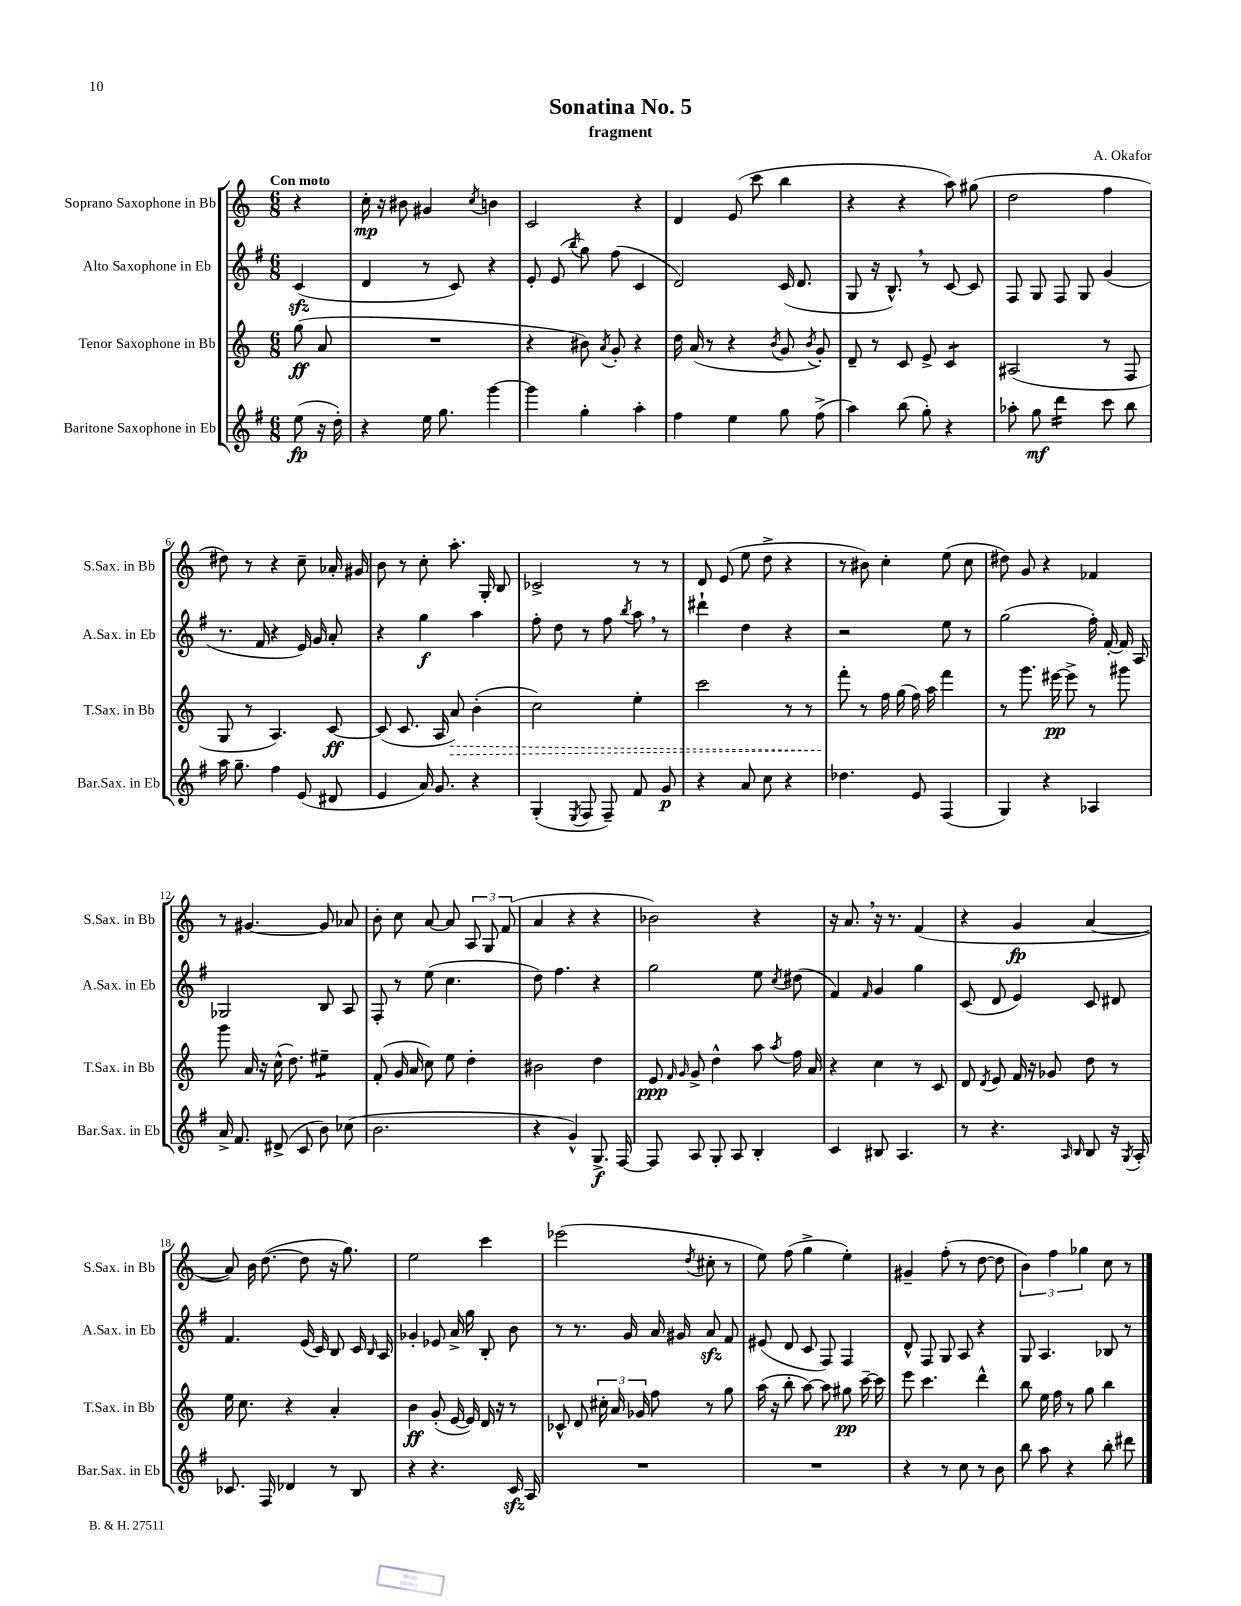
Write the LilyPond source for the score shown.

\header { title = "Sonatina No. 5" composer = "A. Okafor" subtitle = "fragment" }
<<
\new StaffGroup <<
\new Staff = "s0" \with { instrumentName = "Soprano Saxophone in Bb" shortInstrumentName = "S.Sax. in Bb" } {
    \clef treble \key c \major \numericTimeSignature \time 6/8 \partial 4 \tempo "Con moto"
    \autoBeamOff r4 |
    c''16-.\mp r16 bis'8 gis'4 \acciaccatura { c''8 } b'4 |
    c'2 r4 |
    d'4 e'8( c'''8 b''4 |
    r4 r4 a''8) gis''8( |
    d''2 f''4 |
    dis''8) r8 r4 c''8-- aes'16-. gis'16 |
    b'8 r8 c''8-. a''8.-. g16-. b8 |
    ces'2-> r8 r8 |
    d'8 e'8( e''8 d''8-> r4 |
    r8 bis'8) c''4-. e''8( c''8 |
    dis''8) g'8 r4 fes'4 |
    r8 gis'4.~ gis'8 aes'8 |
    b'8-. c''8 a'8~ a'8 \tuplet 3/2 { a8 g8 f'8( } |
    a'4 r4 r4 |
    bes'2) r4 |
    r16 a'8. \breathe r16 r8. f'4( |
    r4 g'4\fp a'4~ |
    a'8) b'16 d''8.~( d''8 r16 g''8.) |
    e''2 c'''4 |
    ees'''2( \acciaccatura { d''8 } cis''8-. r8 |
    e''8) f''8( g''4-> e''4-.) |
    gis'4-- f''8-.( r8 d''8~ d''8 |
    \tuplet 3/2 { b'4) f''4 ges''4 } c''8 r8 \bar "|." |
}
\new Staff = "s1" \with { instrumentName = "Alto Saxophone in Eb" shortInstrumentName = "A.Sax. in Eb" } {
    \clef treble \key g \major \numericTimeSignature \time 6/8 \partial 4
    \autoBeamOff c'4\sfz( |
    d'4 r8 c'8) r4 |
    e'8-. e'8( \acciaccatura { b''8 } g''8) fis''8( c'4 |
    d'2) c'16( d'8. |
    g8 r16 b8.-^) \breathe r8 c'8~ c'8 |
    fis8 g8 fis8 g8 g'4( |
    r8. fis'16 r4 e'16) g'16 a'8-. |
    r4 g''4\f a''4 |
    fis''8-. d''8 r8 fis''8 \acciaccatura { b''8 } a''8 \breathe r8 |
    dis'''4-! d''4 r4 |
    r2 e''8 r8 |
    g''2( fis''16-.) fis'16~-. fis'16 a16 |
    ges2 b8 a8 |
    fis8-. r8 e''8( c''4. |
    d''8) fis''4. r4 |
    g''2 e''8 \acciaccatura { c''8 } dis''8( |
    fis'4) \grace { fis'16 } g'4 g''4 |
    c'8( d'8 e'4) c'8 dis'8 |
    fis'4. e'16( c'16) b8 c'16 \grace { b16 } a16 |
    ges'4-. ees'8 a'16-> g''16 b8-. b'8 |
    r8 r8. g'16 a'16 gis'16 a'8\sfz fis'8 |
    eis'8( d'8 c'8 fis8) fis4 |
    d'8-^ fis8 g8 a8 r4 |
    g8 a4. bes8 r8 \bar "|." |
}
\new Staff = "s2" \with { instrumentName = "Tenor Saxophone in Bb" shortInstrumentName = "T.Sax. in Bb" } {
    \clef treble \key c \major \numericTimeSignature \time 6/8 \partial 4
    \autoBeamOff g''8\ff( a'8 |
    R2. |
    r4 bis'8) \acciaccatura { a'8 } g'8-. r4 |
    d''16 a'16( r8 r4 \acciaccatura { b'8 } g'8 \acciaccatura { b'8 } g'8-.) |
    d'8-- r8 c'8 e'8-> c'4:8 |
    ais2( r8 f8 |
    g8 r8 a4.) c'8~\ff |
    c'8( c'8. a16 \once \override Hairpin.style = #'dashed-line a'8\>) b'4-.( |
    c''2) e''4-. |
    c'''2 r8 r8 |
    f'''8-.\! r8 f''16 g''16( f''16) a''16 f'''4 |
    r8 g'''8. eis'''16~\pp eis'''8-> r8 gis'''8 |
    g'''8 a'16 r16 c''16-^( d''8.) eis''4:8-- |
    f'8-.( g'16 a'16 c''8) e''8 d''4-. |
    bis'2 d''4 |
    e'8\ppp \grace { f'16 g'16 } g'8-> d''4-^ a''8 \acciaccatura { a''8 } f''16 a'16 |
    r4 c''4 r8 c'8 |
    d'8 \acciaccatura { d'8 } e'8 f'16 r16 ges'8 d''8 r8 |
    e''16 c''8. r4 a'4-. |
    b'4\ff g'8-.( e'16~ e'16) d'16 r16 r8 |
    ces'8-^ d'8 \tuplet 3/2 { cis''16-. a'16 ges'16 } f''8 r8 g''8 |
    a''16( r16 b''8-. a''8~) a''8 gis''8\pp c'''16~-- c'''16 |
    e'''8 c'''4. d'''4-^ |
    b''8 e''16 f''16 r8 g''8 b''4 \bar "|." |
}
\new Staff = "s3" \with { instrumentName = "Baritone Saxophone in Eb" shortInstrumentName = "Bar.Sax. in Eb" } {
    \clef treble \key g \major \numericTimeSignature \time 6/8 \partial 4
    \autoBeamOff e''8\fp( r16 d''16-.) |
    r4 e''16 g''8. g'''4~ |
    g'''4 g''4-. a''4-. |
    fis''4 e''4 g''8 fis''8->( |
    a''4) b''8( g''8-.) r4 |
    aes''8-. g''8\mf d'''4:16 c'''8 b''8 |
    a''16 g''8.-- fis''4 e'8( dis'8 |
    e'4 a'16) g'8. r4 |
    g4-.( \acciaccatura { e8 } fis8 fis8--) fis'8 g'8\p |
    r4 a'8 c''8 r4 |
    des''4. e'8 fis4( |
    g4) r4 aes4 |
    a'16-> fis'8. dis'8->( c'8 b'8) ces''8( |
    b'2. |
    r4 g'4-^) g8.->\f fis16~ |
    fis8 a8 g8-. a8 b4-. |
    c'4 bis8 a4. |
    r8 r4. \grace { a16 b16 } b8 r16 \acciaccatura { g8 } a16-. |
    ces'8. fis16 des'4 r8 b8 |
    r4 r4. c'16\sfz a16 |
    R2. |
    R2. |
    r4 r8 c''8 r8 b'8 |
    b''8 a''8 r4 b''8-. dis'''8 \bar "|." |
}
>>
>>
